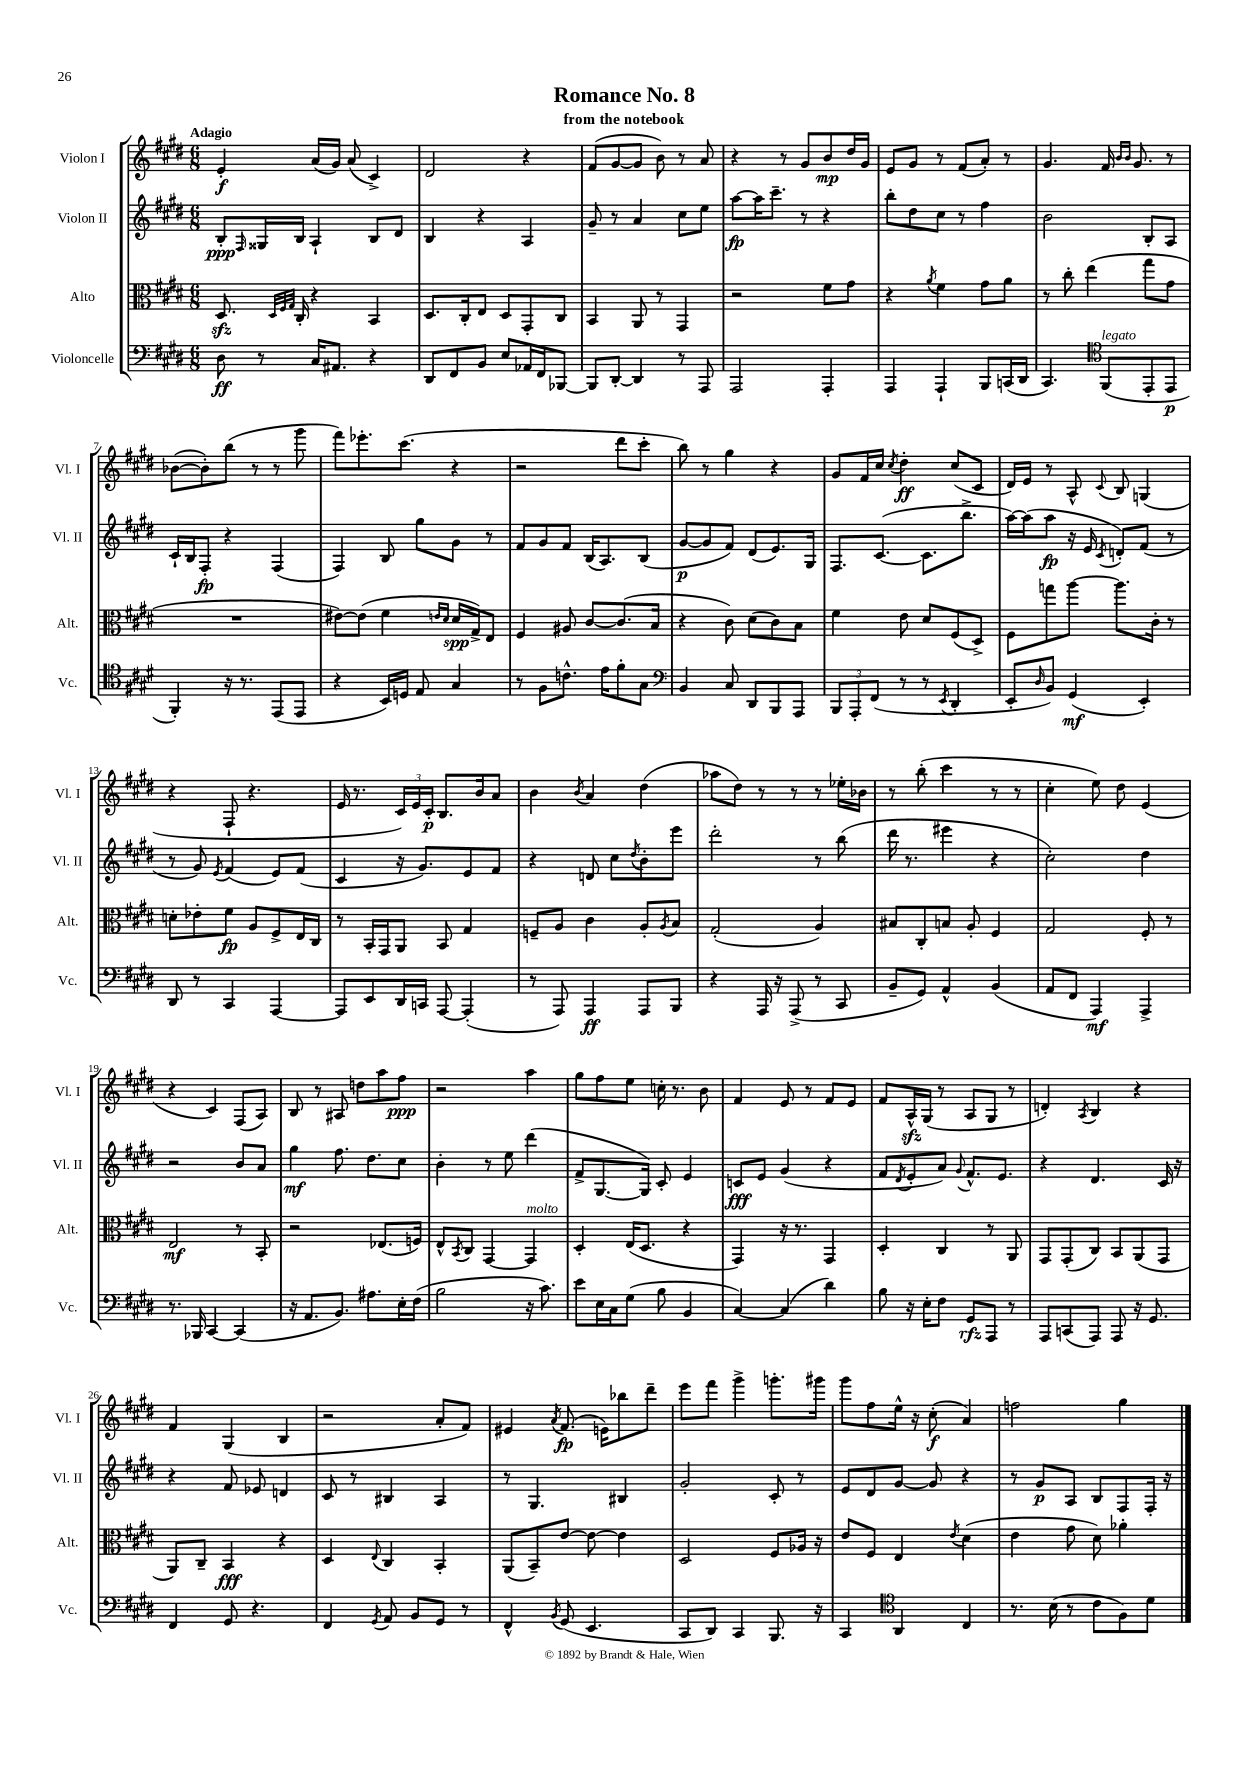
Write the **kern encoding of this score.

**kern	**dynam	**kern	**dynam	**kern	**dynam	**kern	**dynam
*part4	*part4	*part3	*part3	*part2	*part2	*part1	*part1
*staff4	*staff4	*staff3	*staff3	*staff2	*staff2	*staff1	*staff1
*I"Violoncelle	*	*I"Alto	*	*I"Violon II	*	*I"Violon I	*
*I'Vc.	*	*I'Alt.	*	*I'Vl. II	*	*I'Vl. I	*
*clefF4	*	*clefC3	*	*clefG2	*	*clefG2	*
*k[f#c#g#d#]	*	*k[f#c#g#d#]	*	*k[f#c#g#d#]	*	*k[f#c#g#d#]	*
*M6/8	*	*M6/8	*	*M6/8	*	*M6/8	*
=1	=1	=1	=1	=1	=1	=1	=1
!	!	!	!	!	!	!LO:TX:a:B:t=Adagio	!
8D#\	ff	8.D#zz/	.	8B'/L	ppp	4e'/	f
.	.	.	.	16qqF#/	.	.	.
8r	.	.	.	16G##X/L	.	.	.
.	.	32qqD#/LLL	.	.	.	.	.
.	.	32qqF#/	.	.	.	.	.
.	.	32qqG#/JJJ	.	.	.	.	.
.	.	16C#'/	.	16B/JJ	.	.	.
16C#/KL	.	4r	.	4A`/	.	(16a/LL	.
8.AA#X/J	.	.	.	.	.	16g#/JJ)	.
.	.	.	.	.	.	(8a/	.
4r	.	4BB/	.	8B/L	.	4c#^/)	.
.	.	.	.	8d#/J	.	.	.
=2	=2	=2	=2	=2	=2	=2	=2
8DD#/L	.	8.D#/L	.	4B/	.	2d#/	.
8FF#/	.	.	.	.	.	.	.
.	.	16C#'/k	.	.	.	.	.
8BB/J	.	8E/J	.	4r	.	.	.
8E/L	.	8D#/L	.	.	.	.	.
16AA-X/L	.	8GG#'/	.	4A/	.	4r	.
16FF#/J	.	.	.	.	.	.	.
[8BBB-X/J	.	8C#/J	.	.	.	.	.
=3	=3	=3	=3	=3	=3	=3	=3
8BBB-/L]	.	4BB/	.	8g#~/	.	(8f#/L	.
[8DD#'/J	.	.	.	8r	.	[8g#/	.
4DD#/]	.	8AA/	.	4a/	.	8g#/J]	.
.	.	8r	.	.	.	8b\)	.
8r	.	4GG#/	.	8cc#\L	.	8r	.
8AAA/	.	.	.	8ee\J	.	8a/	.
=4	=4	=4	=4	=4	=4	=4	=4
2AAA/	.	2r	.	[8aa\L	fp	4r	.
.	.	.	.	16aa\K]	.	.	.
.	.	.	.	8.ccc#~\J	.	.	.
.	.	.	.	.	.	8r	.
.	.	.	.	8r	.	8g#/L	.
4AAA'/	.	8f#\L	.	4r	.	8b/	mp
.	.	8g#\J	.	.	.	16dd#/L	.
.	.	.	.	.	.	16g#/JJ	.
=5	=5	=5	=5	=5	=5	=5	=5
4AAA/	.	4r	.	8bb'\L	.	8e/L	.
.	.	.	.	8dd#\	.	8g#/J	.
.	.	8qa/	.	.	.	.	.
4AAA`/	.	4f#\	.	8cc#\J	.	8r	.
.	.	.	.	8r	.	(8f#/L	.
8BBB/L	.	8g#\L	.	4ff#\	.	8a'/J)	.
(16CCn/L	.	8a\J	.	.	.	8r	.
16DD#/JJ	.	.	.	.	.	.	.
=6	=6	=6	=6	=6	=6	=6	=6
4.CC#/)	.	8r	.	2b\	.	4.g#/	.
.	.	8cc#'\	.	.	.	.	.
.	.	(4ee\	.	.	.	.	.
*clefC4	*	*	*	*	*	*	*
!LO:TX:a:i:t=legato	!	!	!	!	!	!	!
(8FF#/L	.	.	.	.	.	16f#/	.
.	.	.	.	.	.	16qqb/LL	.
.	.	.	.	.	.	16qqb/JJ	.
.	.	.	.	.	.	8.g#/	.
8EE'/	.	8gg#\L	.	8B'/L	.	.	.
8EE/J	p	8g#\J	.	8A/J	.	8r	.
!!LO:LB:g=z
=7	=7	=7	=7	=7	=7	=7	=7
4FF#'/)	.	2.r	.	16c#`/LL	.	([8b-X\L	.
.	.	.	.	16B/J	.	.	.
.	.	.	.	8F#'/J	fp	8b-'\])	.
16r	.	.	.	4r	.	(8bb\J	.
8.r	.	.	.	.	.	.	.
.	.	.	.	.	.	8r	.
(8EE/L	.	.	.	(4F#/	.	8r	.
8EE/J	.	.	.	.	.	8ggg#\	.
=8	=8	=8	=8	=8	=8	=8	=8
4r	.	[8e#X\L)	.	4F#/)	.	8fff#\L)	.
.	.	(8e#\J]	.	.	.	8.eee-X'\	.
16BB/LL)	.	4f#\	.	8B/	.	.	.
16Dn/JJ	.	.	.	.	.	(8.ccc#\J	.
8E/	.	.	.	8gg#\L	.	.	.
.	.	16qqen/LL	.	.	.	.	.
.	.	16qqd#/JJ	.	.	.	.	.
4G#/	.	16d#/LL	spp	8g#\J	.	4r	.
.	.	16G#^/J)	.	.	.	.	.
.	.	8E/J	.	8r	.	.	.
=9	=9	=9	=9	=9	=9	=9	=9
8r	.	4F#/	.	8f#/L	.	2r	.
8F#\L	.	.	.	8g#/	.	.	.
8.cn^^\J	.	8A#X/	.	8f#/J	.	.	.
.	.	[8c#/L	.	(16B/KL	.	.	.
16e\KL	.	.	.	8.A/)	.	.	.
8f#'\	.	(8.c#/]	.	.	.	8ddd#\L	.
8G#\J	.	.	.	(8B/J	.	8ccc#'\J	.
.	.	16B/Jk	.	.	.	.	.
=10	=10	=10	=10	=10	=10	=10	=10
*clefF4	*	*	*	*	*	*	*
4BB/	.	4r	.	[8g#/L	p	8bb\)	.
.	.	.	.	8g#/]	.	8r	.
8C#/	.	8c#\)	.	8f#/J)	.	4gg#\	.
8DD#/L	.	(8d#\L	.	(8d#/L	.	.	.
8BBB/	.	8c#\)	.	8.e/)	.	4r	.
8AAA/J	.	8B\J	.	.	.	.	.
.	.	.	.	16G#/Jk	.	.	.
=11	=11	=11	=11	=11	=11	=11	=11
12BBB/L	.	4f#\	.	8.F#/L	.	8g#/L	.
12AAA'/	.	.	.	.	.	.	.
.	.	.	.	.	.	16f#/L	.
(12FF#/J	.	.	.	.	.	.	.
.	.	.	.	([8.c#/J	.	16cc#/JJ	.
.	.	.	.	.	.	8qcc#/	.
8r	.	8e\	.	.	.	4dd#'\	ff
8r	.	8d#/L	.	8.c#\L]	.	.	.
8qEE/	.	.	.	.	.	.	.
4DD#'/	.	(8F#/	.	.	.	(8cc#/L	.
.	.	.	.	8.bb^\J	.	.	.
.	.	8D#^/J)	.	.	.	8c#/J	.
=12	=12	=12	=12	=12	=12	=12	=12
8EE'/L	.	8F#\L	.	[16aa\LL)	.	16d#/LL)	.
.	.	.	.	(16aa\J]	.	16e/JJ	.
16qqD#/	.	.	.	.	.	.	.
8BB/J)	.	8ggn\	.	8aa\J	fp	8r	.
(4GG#/	mf	[8aa\J	.	16r	.	8A^^/	.
.	.	.	.	16e/	.	.	.
.	.	.	.	8qc#/	.	8qqc#/	.
.	.	8.aa\L]	.	8dn'/L)	.	8B/	.
4EE'/)	.	.	.	(8f#/J	.	(4Gn/	.
.	.	16c#'\Jk	.	.	.	.	.
.	.	8r	.	8r	.	.	.
!!LO:LB:g=z
=13	=13	=13	=13	=13	=13	=13	=13
8DD#/	.	8dn'\L	.	8r	.	4r	.
8r	.	8e-X'\	.	8g#/)	.	.	.
.	.	.	.	8qe/	.	.	.
4CC#/	.	8f#\J	fp	(4f#/	.	8F#`/	.
.	.	8A/L	.	.	.	4.r	.
[4AAA/	.	8F#^/	.	8e/L)	.	.	.
.	.	16E/L	.	(8f#/J	.	.	.
.	.	16C#/JJ	.	.	.	.	.
=14	=14	=14	=14	=14	=14	=14	=14
8AAA/L]	.	8r	.	4c#/	.	16e/	.
.	.	.	.	.	.	8.r	.
8EE/	.	16BB'/LL	.	.	.	.	.
.	.	16GG#/J	.	.	.	.	.
16DD#/L	.	8AA/J	.	16r	.	24c#/LL)	.
.	.	.	.	.	.	24e/	.
16CCn/JJ	.	.	.	8.g#/L)	.	.	.
.	.	.	.	.	.	24c#'/JJ	p
[8AAA/	.	8BB/	.	.	.	8.B/L	.
(4AAA'/]	.	4G#/	.	8e/	.	.	.
.	.	.	.	.	.	16b/k	.
.	.	.	.	8f#/J	.	8a/J	.
=15	=15	=15	=15	=15	=15	=15	=15
8r	.	8Fn~/L	.	4r	.	4b\	.
8AAA/)	.	8A/J	.	.	.	.	.
.	.	.	.	.	.	8qb/	.
4AAA/	ff	4c#\	.	8dn/	.	4a/	.
.	.	.	.	8cc#\L	.	.	.
.	.	.	.	8qdd#/	.	.	.
8AAA/L	.	8A'/L	.	8b'\	.	(4dd#\	.
.	.	8qA/	.	.	.	.	.
8BBB/J	.	8B/J	.	8eee\J	.	.	.
=16	=16	=16	=16	=16	=16	=16	=16
4r	.	(2G#'/	.	2ddd#'\	.	8aa-X\L	.
.	.	.	.	.	.	8dd#\J)	.
16AAA/	.	.	.	.	.	8r	.
16r	.	.	.	.	.	.	.
(8AAA^/	.	.	.	.	.	8r	.
8r	.	4A/)	.	8r	.	8r	.
8CC#/	.	.	.	(8bb\	.	16ee-X'\LL	.
.	.	.	.	.	.	16b-X\JJ	.
=17	=17	=17	=17	=17	=17	=17	=17
8BB~/L	.	8B#X/L	.	16ddd#\	.	8r	.
.	.	.	.	8.r	.	.	.
8GG#/J)	.	8C#'/	.	.	.	(8bb'\	.
4AA^^/	.	8Bn/J	.	4eee#X\	.	4ccc#\	.
.	.	8A'/	.	.	.	.	.
(4BB/	.	4F#/	.	4r	.	8r	.
.	.	.	.	.	.	8r	.
=18	=18	=18	=18	=18	=18	=18	=18
8AA/L	.	2G#/	.	2cc#'\)	.	4cc#'\	.
8FF#/J	.	.	.	.	.	.	.
4AAA/)	mf	.	.	.	.	8ee\)	.
.	.	.	.	.	.	8dd#\	.
4AAA^/	.	8F#'/	.	4dd#\	.	(4e/	.
.	.	8r	.	.	.	.	.
!!LO:LB:g=z
=19	=19	=19	=19	=19	=19	=19	=19
8.r	.	2E/	mf	2r	.	4r	.
16BBB-X/	.	.	.	.	.	.	.
[4CC#/	.	.	.	.	.	4c#/)	.
(4CC#/]	.	8r	.	8b/L	.	(8F#/L	.
.	.	8BB'/	.	8a/J	.	8A/J)	.
=20	=20	=20	=20	=20	=20	=20	=20
16r	.	2r	.	4gg#\	mf	8B/	.
8.AA/L	.	.	.	.	.	.	.
.	.	.	.	.	.	8r	.
8.BB/J)	.	.	.	8.ff#\	.	8A#X/	.
.	.	.	.	.	.	8ddn\L	.
8.A#X\L	.	.	.	8.dd#\L	.	.	.
.	.	(8.E-X/L	.	.	.	8aa\	.
16E'\L	.	.	.	8cc#\J	.	8ff#\J	ppp
(16F#\JJ	.	16Fn/Jk)	.	.	.	.	.
=21	=21	=21	=21	=21	=21	=21	=21
2B\	.	8E^^/L	.	4b'\	.	2r	.
.	.	8qBB/	.	.	.	.	.
.	.	8C#/J	.	.	.	.	.
.	.	[4GG#/	.	8r	.	.	.
.	.	.	.	8ee\	.	.	.
!	!	!LO:TX:a:i:t=molto	!	!	!	!	!
16r	.	4GG#/]	.	(4ddd#\	.	4aa\	.
8.c#\)	.	.	.	.	.	.	.
=22	=22	=22	=22	=22	=22	=22	=22
8e\L	.	4D#'/	.	8f#^/L	.	8gg#\L	.
16E\L	.	.	.	[8.G#/	.	8ff#\	.
16C#\J	.	.	.	.	.	.	.
(8G#\J	.	(16E/KL	.	.	.	8ee\J	.
.	.	8.D#/J	.	16G#/Jk])	.	.	.
8B\	.	.	.	8c#'/	.	16ccn'\	.
.	.	.	.	.	.	8.r	.
4BB/	.	4r	.	4e/	.	.	.
.	.	.	.	.	.	8b\	.
=23	=23	=23	=23	=23	=23	=23	=23
[4C#/)	.	4GG#/)	.	8cn/L	fff	4f#/	.
.	.	.	.	8e/J	.	.	.
(4C#/]	.	16r	.	(4g#/	.	8e/	.
.	.	8.r	.	.	.	.	.
.	.	.	.	.	.	8r	.
4d#\)	.	4GG#/	.	4r	.	8f#/L	.
.	.	.	.	.	.	8e/J	.
=24	=24	=24	=24	=24	=24	=24	=24
8B\	.	4D#'/	.	8f#/L	.	8f#/L	.
.	.	.	.	8qd#/	.	.	.
16r	.	.	.	8e'/	.	16Azz^^/L	.
16E'\KL	.	.	.	.	.	(16G#/JJ	.
8F#\J	.	4C#/	.	8a/J)	.	8r	.
.	.	.	.	8qqg#/	.	.	.
8GG#/L	rfz	.	.	8.f#^^/L	.	8A/L	.
8AAA/J	.	8r	.	.	.	8G#/J	.
.	.	.	.	8.e/J	.	.	.
8r	.	8AA/	.	.	.	8r	.
=25	=25	=25	=25	=25	=25	=25	=25
8AAA/L	.	8GG#/L	.	4r	.	4dn'/)	.
(8CCn/	.	(8GG#'/	.	.	.	.	.
.	.	.	.	.	.	8qA/	.
8AAA/J)	.	8C#/J)	.	4.d#/	.	4B/	.
8AAA/	.	8BB/L	.	.	.	.	.
16r	.	(8AA/	.	.	.	4r	.
8.GG#/	.	.	.	.	.	.	.
.	.	8GG#/J	.	16c#/	.	.	.
.	.	.	.	16r	.	.	.
!!LO:LB:g=z
=26	=26	=26	=26	=26	=26	=26	=26
4FF#/	.	8AA/L)	.	4r	.	4f#/	.
.	.	8C#~/J	.	.	.	.	.
8GG#/	.	4BB/	fff	8f#/	.	(4G#/	.
4.r	.	.	.	8e-X/	.	.	.
.	.	4r	.	4dn/	.	4B/	.
=27	=27	=27	=27	=27	=27	=27	=27
4FF#/	.	4D#/	.	8c#/	.	2r	.
.	.	.	.	8r	.	.	.
8qGG#/	.	8qqE/	.	.	.	.	.
8AA/	.	4C#/	.	4B#X/	.	.	.
8BB/L	.	.	.	.	.	.	.
8GG#/J	.	4BB'/	.	4A/	.	8a'/L	.
8r	.	.	.	.	.	8f#/J)	.
=28	=28	=28	=28	=28	=28	=28	=28
4FF#^^/	.	(8AA/L	.	8r	.	4e#X/	.
.	.	8BB~/)	.	4.G#/	.	.	.
8qBB/	.	.	.	.	.	8qa/	.
(8GG#/	.	[8e/J	.	.	.	(8.f#/	fp
4.EE/	.	8e\_	.	.	.	.	.
.	.	.	.	.	.	16en\KL)	.
.	.	4e\]	.	4B#X/	.	8bb-X\	.
.	.	.	.	.	.	8ddd#~\J	.
=29	=29	=29	=29	=29	=29	=29	=29
8CC#/L	.	2D#/	.	2g#'/	.	8eee\L	.
8DD#/J)	.	.	.	.	.	8fff#\J	.
4CC#/	.	.	.	.	.	4ggg#^\	.
8.BBB/	.	8F#/L	.	8c#'/	.	8.gggn'\L	.
.	.	16A-X/Jk	.	8r	.	.	.
16r	.	16r	.	.	.	16ggg#X\Jk	.
=30	=30	=30	=30	=30	=30	=30	=30
4CC#/	.	8e/L	.	8e/L	.	8ggg#\L	.
.	.	8F#/J	.	8d#/	.	8ff#\	.
*clefC4	*	*	*	*	*	*	*
4AA/	.	4E/	.	[8g#/J	.	16ee^^\Jk	.
.	.	.	.	.	.	16r	.
.	.	.	.	8g#/]	.	(8cc#'\	f
.	.	8qe/	.	.	.	.	.
4C#/	.	(4d#\	.	4r	.	4a/)	.
=31	=31	=31	=31	=31	=31	=31	=31
8.r	.	4e\	.	8r	.	2ffn\	.
.	.	.	.	8g#/L	p	.	.
(16B\	.	.	.	.	.	.	.
8r	.	8g#\	.	8A/J	.	.	.
8c#\L	.	8d#\)	.	8B/L	.	.	.
8F#\)	.	4a-X'\	.	8F#/	.	4gg#\	.
8d#\J	.	.	.	16F#'/Jk	.	.	.
.	.	.	.	16r	.	.	.
==	==	==	==	==	==	==	==
*-	*-	*-	*-	*-	*-	*-	*-
